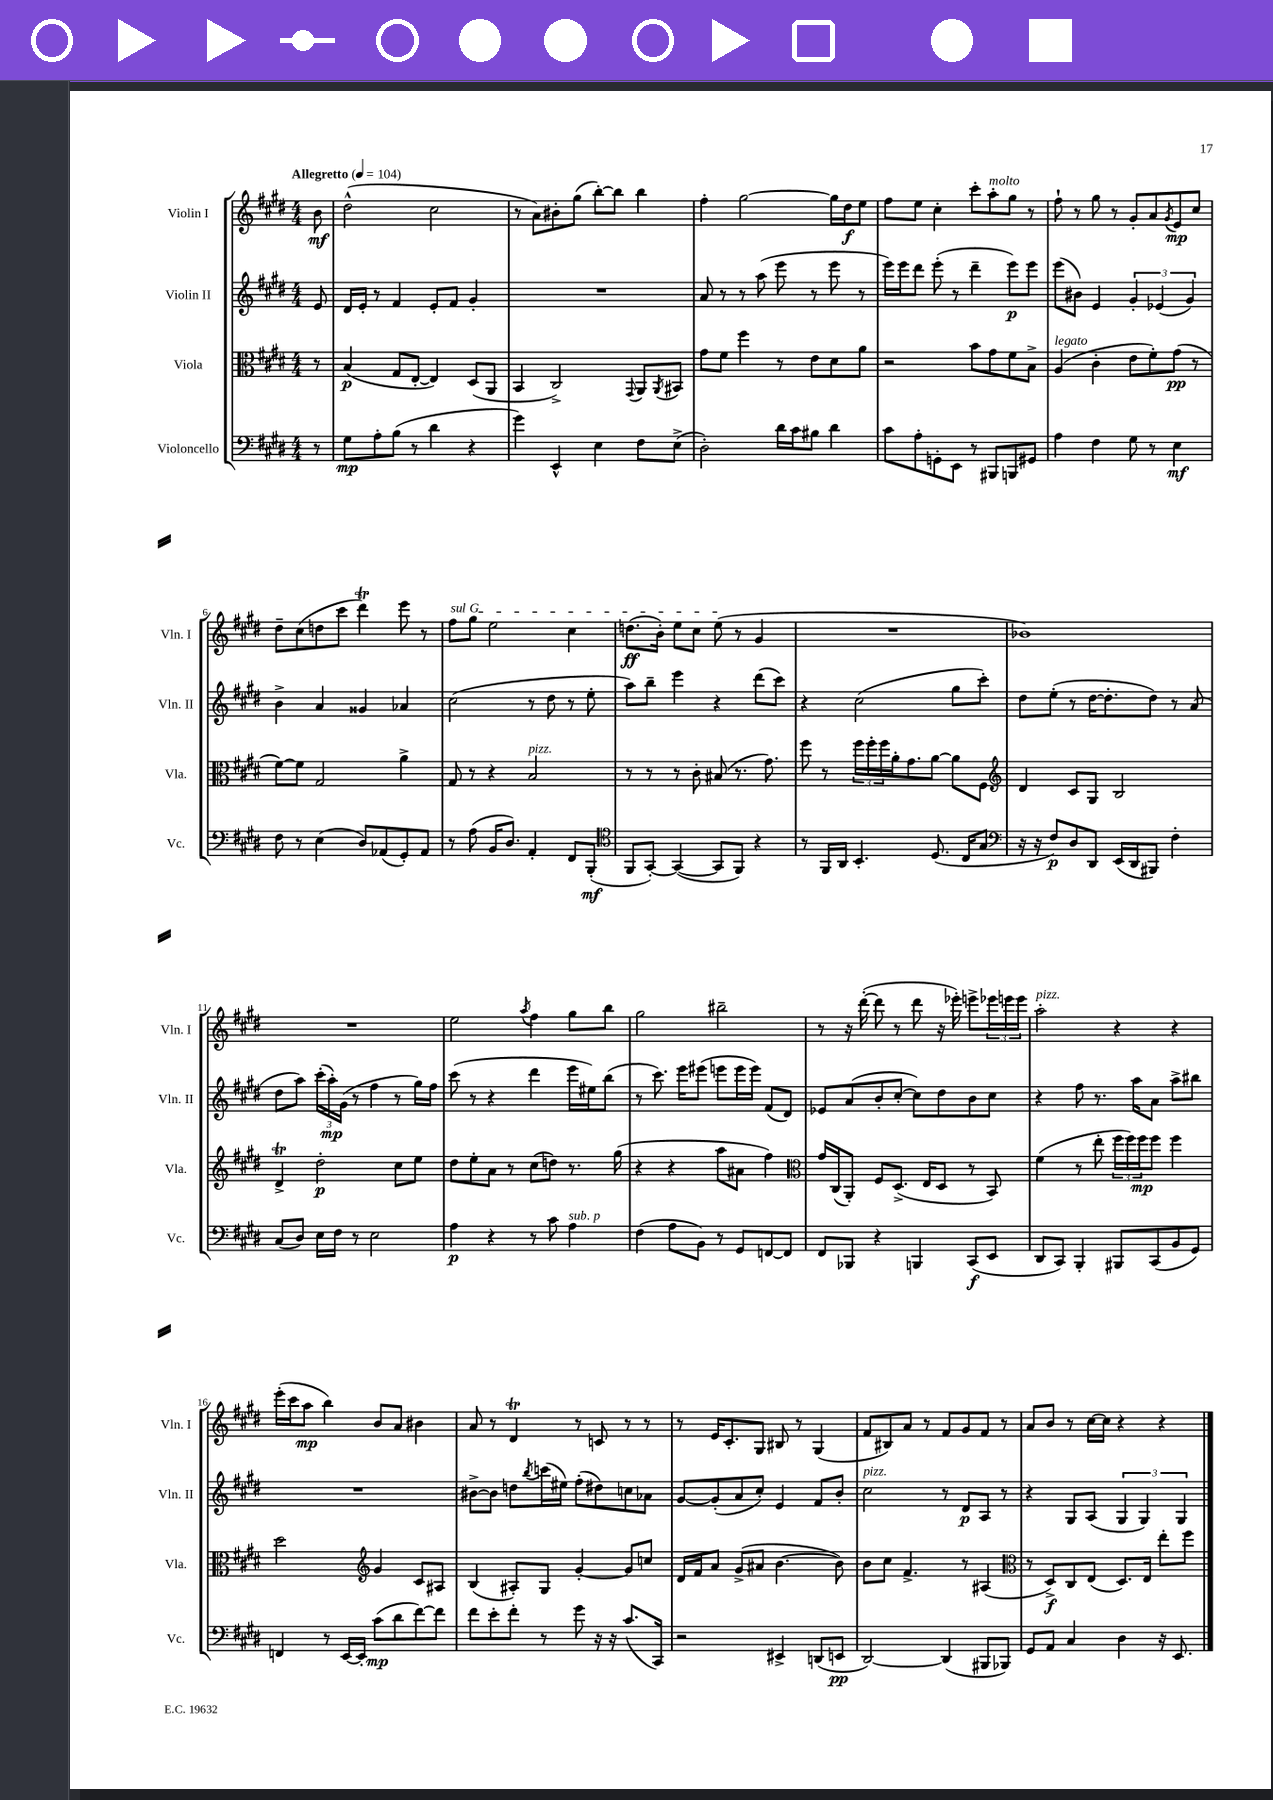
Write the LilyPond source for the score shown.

<<
\new StaffGroup <<
\new Staff = "s0" \with { instrumentName = "Violin I" shortInstrumentName = "Vln. I" } {
    \clef treble \key e \major \numericTimeSignature \time 4/4 \partial 8 \tempo "Allegretto" 4 = 104
    b'8\mf |
    dis''2-^( cis''2 |
    r8 a'8) bis'8-. gis''8( b''8~-.) b''8 b''4 |
    fis''4-. gis''2~ gis''16 dis''16\f e''8 |
    fis''8 e''8 cis''4-. cis'''8-. a''8-.^\markup { \italic "molto" } gis''8 r8 |
    fis''8-! r8 gis''8 r8 gis'8-. a'8 \acciaccatura { gis'8 } e'8\mp cis''8 |
    dis''8-- cis''8( d''8 cis'''8 dis'''4\trill) e'''8 r8 |
    \once \override TextSpanner.bound-details.left.text = \markup { \italic "sul G" } fis''8\startTextSpan gis''8 e''2 cis''4 |
    d''8.\ff( b'16-.) e''8 cis''8 e''8\stopTextSpan( r8 gis'4 |
    R1 |
    bes'1) |
    R1 |
    e''2 \acciaccatura { a''8 } fis''4 gis''8 b''8 |
    gis''2 bis''2-- |
    r8 r16 dis'''16~-.( dis'''8 r8 dis'''8 r16 ees'''16-.) e'''8-> \tuplet 3/2 { ees'''16 e'''16 e'''16 } |
    a''2-.^\markup { \italic "pizz." } r4 r4 |
    e'''16-.( cis'''16 a''8\mp b''4) b'8 a'8 bis'4 |
    a'8 r8 dis'4\trill r8 c'8 r8 r8 |
    r8 e'16 cis'8.-. gis8 bis8 r8 gis4( |
    fis'8 bis8) a'8 r8 fis'8 gis'8 fis'8 r8 |
    a'8 b'8 r8 cis''16~ cis''16 r4 r4 \bar "|." |
}
\new Staff = "s1" \with { instrumentName = "Violin II" shortInstrumentName = "Vln. II" } {
    \clef treble \key e \major \numericTimeSignature \time 4/4 \partial 8
    e'8 |
    dis'16 e'16-. r8 fis'4 e'8-. fis'8 gis'4-. |
    R1 |
    a'8 r8 r8 a''8( e'''8 r8 e'''8 r8 |
    e'''16) e'''16 dis'''8 e'''8-.( r8 dis'''4-- e'''8\p) e'''8 |
    e'''8( bis'8) e'4 \tuplet 3/2 { gis'4-. ees'4( gis'4) } |
    b'4-> a'4 gisis'4 aes'4 |
    cis''2( r8 dis''8 r8 e''8-. |
    a''8) b''8-- e'''4 r4 dis'''8( cis'''8) |
    r4 cis''2( gis''8 cis'''8-.) |
    dis''8 e''8-.( r8 dis''16~ dis''8.-. dis''8) r8 a'8( |
    dis''8 a''8) \tuplet 3/2 { cis'''16-.( a''16-.\mp) gis'16( } r8 fis''4 r8 gis''16) fis''16 |
    cis'''8( r8 r4 dis'''4 e'''16 eis''16) b''8( |
    r8 cis'''8.) e'''16 eis'''8( e'''8 e'''16 e'''16) fis'8( dis'8) |
    ees'8 a'8( b'8-. cis''8~-. cis''8) dis''8 b'8 cis''8 |
    r4 fis''8 r8. a''16 a'8 a''8-> bis''8 |
    R1 |
    bis'8~-> bis'8 d''8 \acciaccatura { b''8 } c'''16( eis''16) fis''8-.( dis''8) c''8 aes'8 |
    gis'8~ gis'8-.( a'8 cis''8-.) e'4 fis'8 b'8-. |
    cis''2^\markup { \italic "pizz." } r8 dis'8\p a8 r8 |
    r4 gis8 a8( \tuplet 3/2 { gis4 gis4) gis4 } \bar "|." |
}
\new Staff = "s2" \with { instrumentName = "Viola" shortInstrumentName = "Vla." } {
    \clef alto \key e \major \numericTimeSignature \time 4/4 \partial 8
    r8 |
    b4\p( gis8 e8~-. e4) dis8( a,8 |
    b,4 cis2->) \appoggiatura { gis,8 } a,8 \acciaccatura { a,8 } bis,8 |
    gis'8 fis'8 fis''4 r8 e'8 dis'8 a'8 |
    r2 b'8 gis'8 fis'8 b8-> |
    a4^\markup { \italic "legato" }( cis'4-. e'8 fis'8-.) gis'8\pp( r8 |
    fis'8~) fis'8 gis2 a'4-> |
    gis8 r8 r4 b2^\markup { \italic "pizz." } |
    r8 r8 r8 cis'8-. bis8( r8. gis'8.) |
    fis''8 r8 \tuplet 3/2 { fis''16 fis''16-. fis''16 } a'16-. gis'8. a'8~ a'8 fis8 |
    \clef treble dis'4 cis'8 gis8 b2 |
    dis'4->\trill dis''2-.\p cis''8 e''8 |
    dis''8 e''8-. a'8 r8 cis''8( d''8) r8. gis''16( |
    r4 r4 a''8 ais'8 fis''4) |
    \clef alto gis'16 cis16( a,8-.) fis8 dis8.->( e16 dis8 r8 b,8) |
    fis'4( r8 e''8-. \tuplet 3/2 { fis''16 fis''16) fis''16\mp } fis''8 fis''4 |
    dis''2 \clef treble gis'4 cis'8 ais8 |
    b4( ais8-.) gis8 gis'4~-. gis'8 c''8 |
    dis'16 fis'16 a'8 gis'8->( ais'8 b'4.~ b'8) |
    b'8 cis''8 fis'4.-> r8 ais4( |
    \clef alto r8 dis8->\f) cis8 e8( dis8.) e16 e''8-. fis''8 \bar "|." |
}
\new Staff = "s3" \with { instrumentName = "Violoncello" shortInstrumentName = "Vc." } {
    \clef bass \key e \major \numericTimeSignature \time 4/4 \partial 8
    r8 |
    gis8\mp a8-. b8( r8 dis'4 r4 |
    gis'4) e,4-^ e4 fis8 e8->( |
    dis2-.) dis'16 cis'16 bis8 dis'4 |
    cis'8 a8-. g,8-. e,8 r8 bis,,8 b,,8 gis,8 |
    a4 fis4 gis8 r8 e4\mf |
    fis8 r8 e4( dis8) aes,8( gis,8-.) aes,8 |
    r8 a8( b,16 dis8.) a,4-. fis,8 b,,8-.\mf( |
    \clef tenor fis,8 gis,8~-.) gis,4~( gis,8 fis,8) r4 |
    r8 fis,16 a,16 b,4.-. dis8.( cis16 gis8 |
    \clef bass r16 r16 fis8\p) dis8 dis,8 e,16( dis,16 bis,,8) fis4-. |
    cis8( dis8) e16 fis16 r8 e2 |
    a4\p r4 r8 cis'8 a4^\markup { \italic "sub. p" } |
    fis4( a8 b,8) r8 gis,8 f,8~ f,8 |
    fis,8 bes,,8 r4 b,,4 cis,8\f( e,8 |
    dis,8 cis,8) b,,4-. bis,,8 cis,8( b,8 gis,8) |
    f,4 r8 e,16~ e,16-. cis'8\mp( dis'8 fis'8~) fis'8 |
    fis'8 e'8-. fis'8-. r8 gis'8 r16 r16 cis'8.( cis,16) |
    r2 eis,4-> d,8( e,8\pp |
    dis,2~) dis,4( bis,,8 bes,,8) |
    gis,8 a,8 cis4 dis4 r16 e,8. \bar "|." |
}
>>
>>
